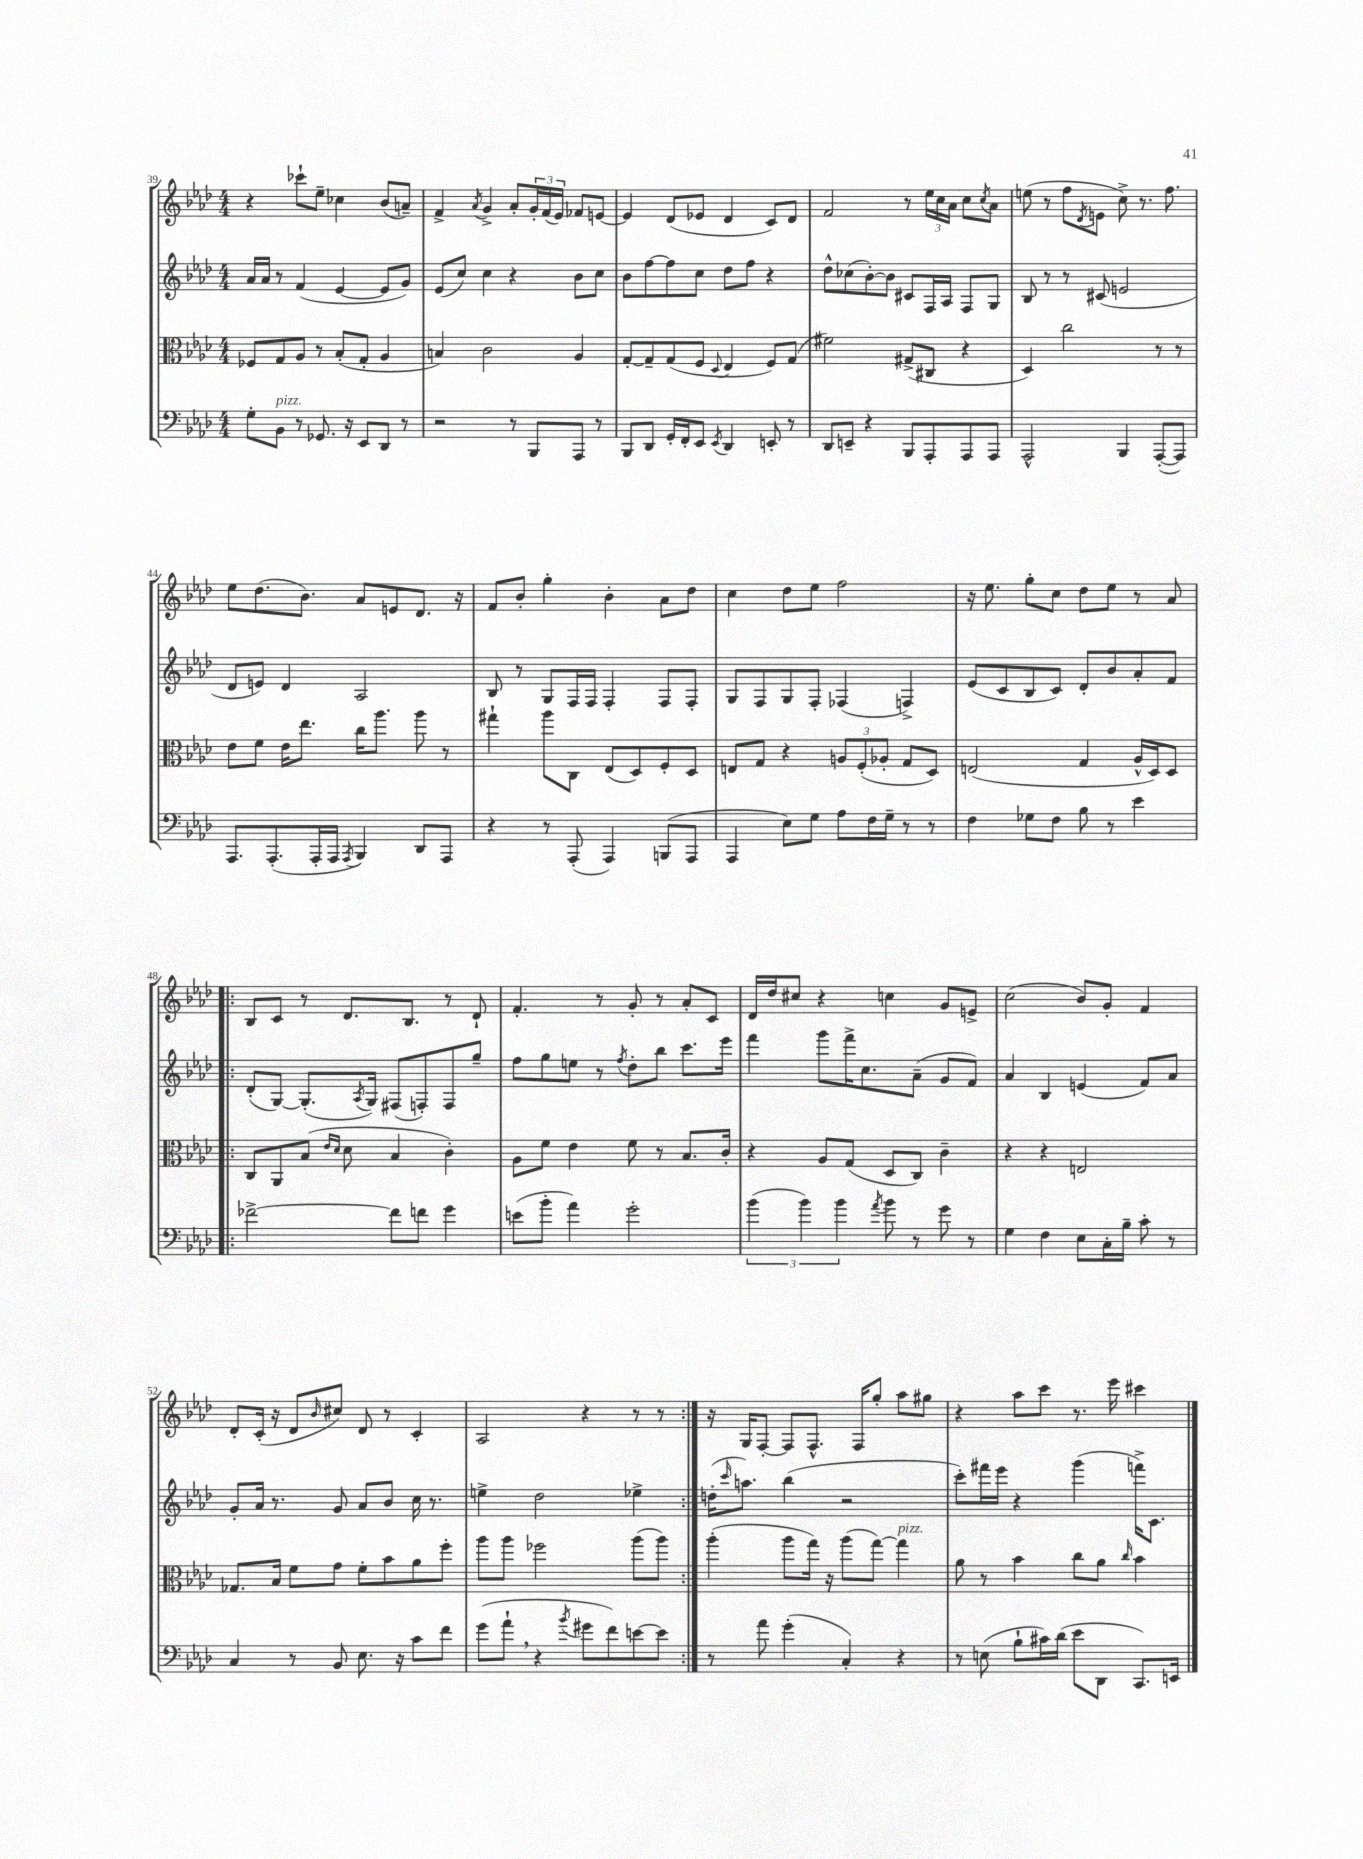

**kern	**kern	**kern	**kern
*staff4	*staff3	*staff2	*staff1
*clefF4	*clefC3	*clefG2	*clefG2
*k[b-e-a-d-]	*k[b-e-a-d-]	*k[b-e-a-d-]	*k[b-e-a-d-]
*M4/4	*M4/4	*M4/4	*M4/4
8G'	8F-	16a-	4r
.	.	16a-	.
8BB-	8G	8r	.
8r	8A-	(4f	8ccc-`
8.GG-	8r	.	8ee-~
.	(8B-'	[4e-	4cc-
16r	.	.	.
8EE-	8G'	.	.
8DD-	4A-	8e-]	(8b-
8r	.	8g)	8a~)
=	=	=	=
2r	4B)	(8e-	4f^
.	.	8cc)	.
.	.	.	8qa-
.	2c	4cc	4g^
8r	.	4r	8a-'
8BBB-	.	.	24g'
.	.	.	(24f
.	.	.	24e-)
8AAA-	4A-	8b-	8f-
8r	.	8cc	[8e
=	=	=	=
8BBB-	[8G'	8b-	4e]
8DD-	8G~]	[8ff	.
16GG'	(8G	8ff]	(8d-
16FF'	.	.	.
8EE-	8F	8cc	8e-
8qEE-	8qqD-	.	.
4DD-	4E-	8dd-	4d-
.	.	8ff	.
8EE'	8F)	4r	8c)
8r	(8G	.	8d-
=	=	=	=
8DD-	2f#)	8dd-^^	2f
8EE~	.	(8cc-	.
4r	.	[8b-')	.
.	.	8b-]	.
8BBB-	(8G#^	8c#	8r
8AAA-'	8C#	16F	24ee-
.	.	.	24cc
.	.	16A-	.
.	.	.	24a-
8AAA-	4r	8F	8cc
.	.	.	8qcc
8AAA-	.	8G	8a-
=	=	=	=
2AAA-^^	4D-)	8B-	(8ee
.	.	8r	8r
.	2cc	8r	8ff
.	.	.	8qd-
.	.	(8c#	8e
4BBB-	.	2e	8cc^)
.	.	.	8.r
([8AAA-'	8r	.	.
.	.	.	8.ff
8AAA-])	8r	.	.
=	=	=	=
8.AAA-	8e-	8d-	8ee-
.	8f	8e)	(8.dd-
(8.AAA-'	.	.	.
.	16e-	4d-	.
.	8.ee-	.	8.b-)
16AAA-'	.	.	.
16AAA-	.	.	.
8qAAA-	.	.	.
4BBB-)	16cc	2A-	8a-
.	8.aa-	.	.
.	.	.	8e
8DD-	8aa-	.	8.d-
8AAA-	8r	.	.
.	.	.	16r
=	=	=	=
4r	4gg#`	8B-	8f
.	.	8r	8b-'
8r	8aa-	8G	4gg'
(8AAA-'	8C	16F	.
.	.	16F	.
4AAA-)	(8E-	4F'	4b-'
.	8D-)	.	.
(8BBB	8F'	8F	8a-
8AAA-	8D-	8F'	8dd-
=	=	=	=
4AAA-	8E	8G	4cc
.	8G	8F	.
8E-)	4r	8G	8dd-
8G	.	8F'	8ee-
8A-	12A	(4F-	2ff
.	(12F'	.	.
16F	.	.	.
.	12A-'	.	.
16G~	.	.	.
8r	8G	4F^)	.
8r	8D-)	.	.
=	=	=	=
4F	(2E	(8e-	16r
.	.	.	8.ee-
.	.	8c	.
8G-	.	8B-	8gg'
8F	.	8c)	8cc
8B-	4G	8d-'	8dd-
8r	.	8b-	8ee-
4e-	16A-^^	8a-'	8r
.	16D-)	.	.
.	8D-	8f	8a-
=!|:	=!|:	=!|:	=!|:
[2f-^	8C	(8d-'	8B-
.	8AA-	[8G)	8c
.	(8B-	(8.G']	8r
.	16qqe-	.	.
.	16qqd-	.	.
.	8d-	.	8.d-
.	.	8qA-	.
.	.	16G)	.
8f-]	4B-	(8F#	.
.	.	.	8.B-
8f	.	8F')	.
4g	4c')	8F	8r
.	.	8gg~	8d-`
=	=	=	=
(8e	8A-	8ff	4.f'
8b-'	8f	8gg	.
4a-)	4e-	8ee	.
.	.	8r	8r
.	.	8qff	.
2g'	8f	8dd-'	8g'
.	8r	8bb-	8r
.	8.B-	8.ccc	8a-'
.	.	.	8c
.	16c'	16eee-	.
=	=	=	=
(6b-	4r	4fff	16d-
.	.	.	16dd-
.	.	.	8cc#
6b-)	.	.	.
.	8A-	8ggg	4r
6b-	.	.	.
.	(8G	16fff^	.
.	.	8.cc	.
8qa-	.	.	.
8b-	8D-	.	4cc
8r	8C)	(8a-~	.
8g	4c~	8g	8g
8r	.	8f)	8e^
=	=	=	=
4G	4r	4a-	(2cc
4F	4r	4B-	.
8E-	2E	(4e	8b-)
16C'	.	.	8g'
16B-~	.	.	.
8c'	.	8f)	4f
8r	.	8a-	.
=	=	=	=
4C	8.G-	8g'	8d-'
.	.	16a-	(16c'
.	16B-	8.r	16r
8r	8f	.	8d-
.	.	.	16qqb-
8BB-	8g	8g	8cc#)
8.E-	8f'	8a-	8d-
.	8b-	8b-	8r
16r	.	.	.
8c	8a-	16cc	4c'
.	.	8.r	.
8f	8ff'	.	.
=	=	=	=
(8g	8aa-	4ee^	2A-
8a-`	8aa-	.	.
4r	2ff-	2dd-	.
8qb-	.	.	.
8g#	.	.	4r
8f)	.	.	.
[8e	(8aa-	4ee-^	8r
8e]	8aa-)	.	8r
=:|!	=:|!	=:|!	=:|!
8r	(4aa-'	(16dd'	16r
.	.	16qqccc	.
.	.	8.aa)	16G
8a-	.	.	[8F'
(4g'	8aa-	(4bb-	8F]
.	16gg)	.	8.F^^
.	16r	.	.
4C')	(8aa-	2r	.
.	.	.	16F
.	[8gg)	.	8gg'
4r	4gg]	.	8aa-
.	.	.	8gg#
=	=	=	=
8r	8a-	8ccc')	4r
(8E	8r	16fff#	.
.	.	16eee-	.
8B-`	4b-	4r	8aa-
16c#)	.	.	8ccc
(16d-	.	.	.
8e-	8cc	(4ggg	8.r
8DD-	8a-	.	.
.	.	.	16eee-
.	16qqcc	.	.
8.CC)	4b-	16fff^)	4ccc#
.	.	8.c	.
16EE	.	.	.
==	==	==	==
*-	*-	*-	*-
